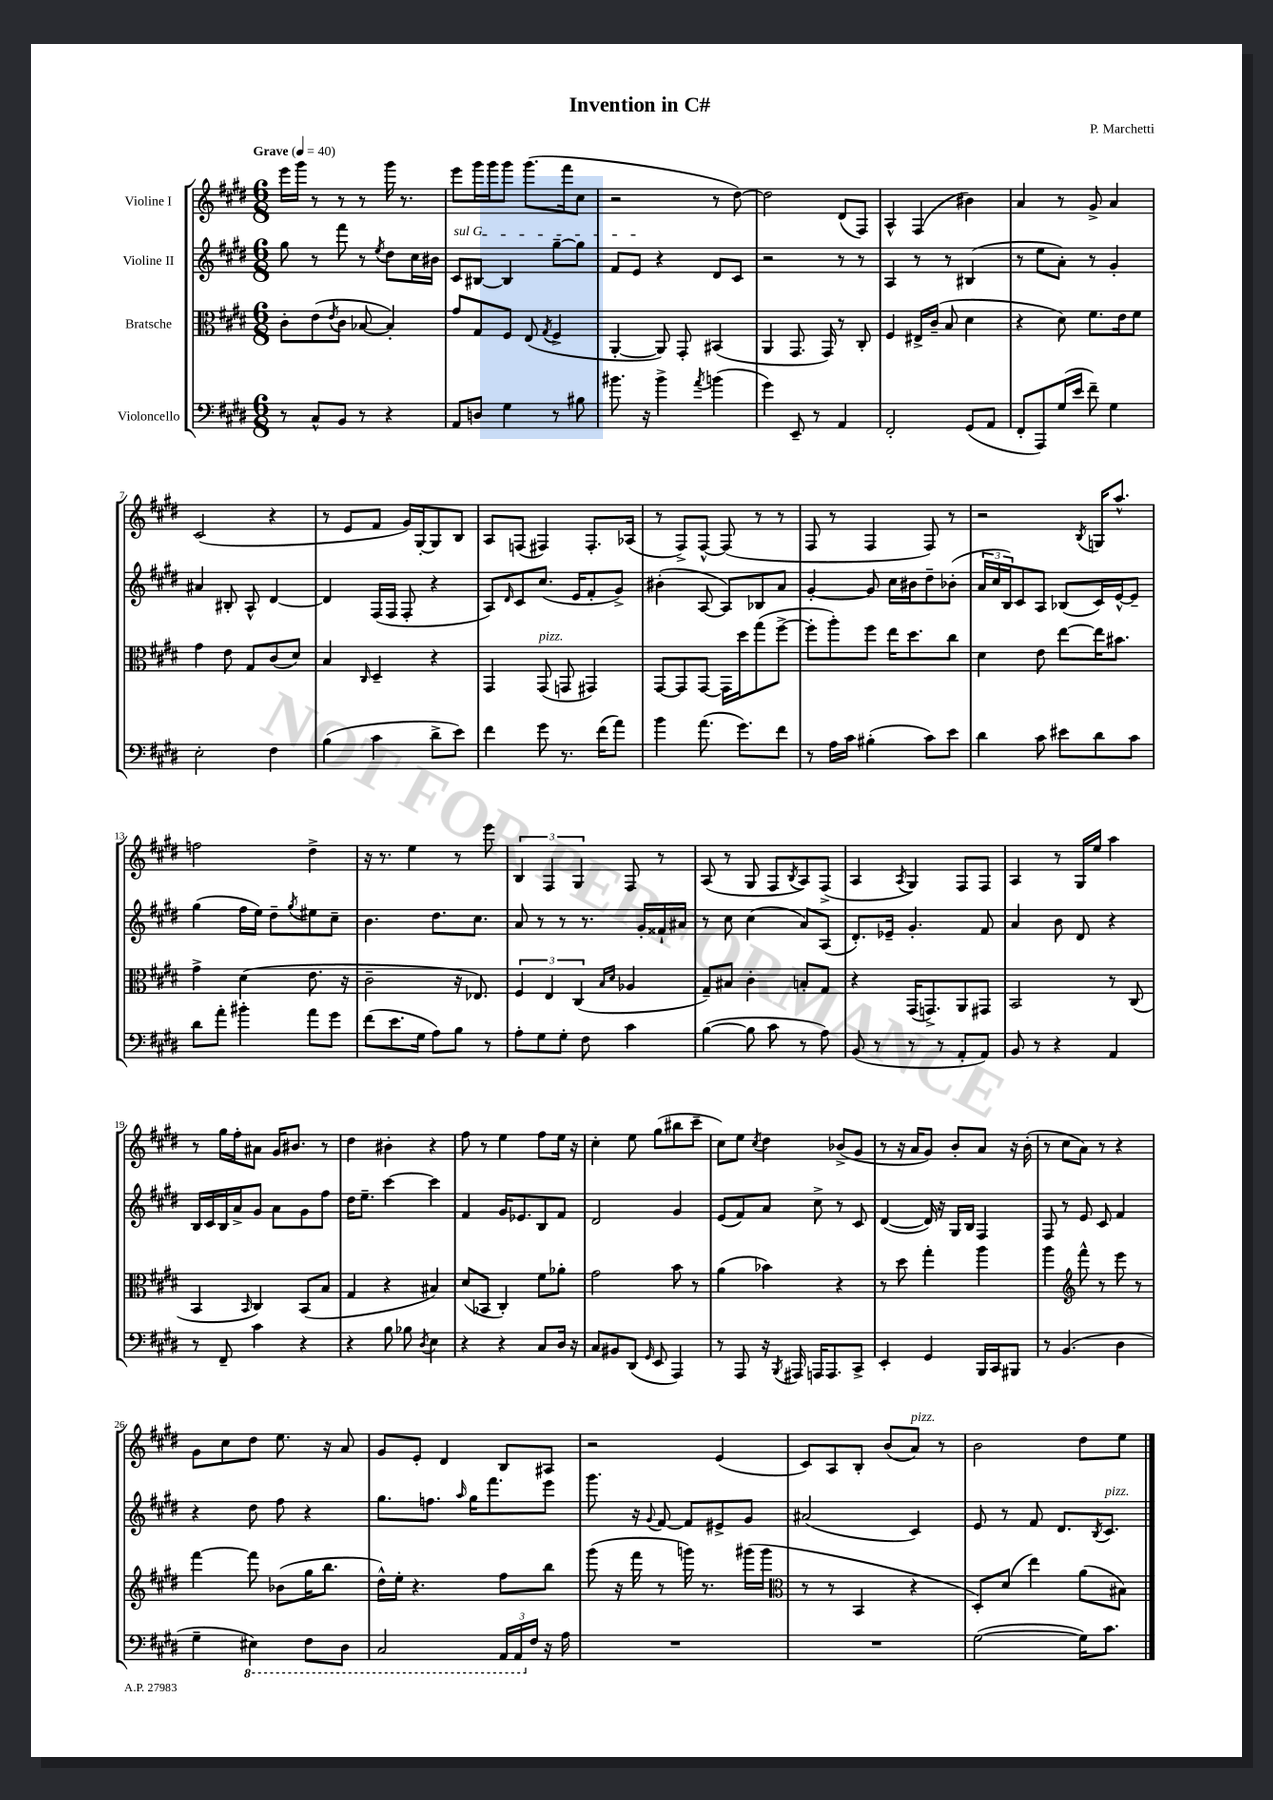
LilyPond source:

\header { title = "Invention in C#" composer = "P. Marchetti" }
<<
\new StaffGroup <<
\new Staff = "s0" \with { instrumentName = "Violine I" } {
    \clef treble \key e \major \numericTimeSignature \time 6/8 \tempo "Grave" 4 = 40
    e'''16 gis'''16 r8 r8 r8 gis'''16 r8. |
    e'''8 gis'''16 gis'''16 gis'''8 gis'''8.( fis'''16 cis''8 |
    r2 r8 dis''8~) |
    dis''2 dis'8( fis8) |
    a4-^ fis4( bis'4) |
    a'4 r8 gis'8-> a'4 |
    cis'2( r4 |
    r8 e'8 fis'8 gis'16) gis16~-. gis8 b8 |
    a8 f8( fis4) fis8.-. aes16( |
    r8 fis8->) fis8~-^ fis8( r8 r8 |
    fis8 r8 fis4 fis8) r8 |
    r2 \acciaccatura { b8 } g16 a''8.-^ |
    f''2 dis''4-> |
    r16 r8. e''4 r8 e'''8 |
    \tuplet 3/2 { b4 fis4 gis4 } fis8 r8 |
    a8( r8 gis8 fis8 \acciaccatura { b8 } a8) fis8->( |
    a4 \acciaccatura { a8 } gis4) fis8 fis8 |
    a4 r8 gis16 e''16 a''4 |
    r8 gis''16 fis''16-. ais'8 gis'16 bis'8. r8 |
    dis''4 bis'4-. r4 |
    fis''8 r8 e''4 fis''8 e''16 r16 |
    cis''4-. e''8 gis''8( bis''8 cis'''8-- |
    cis''8) e''8 \acciaccatura { cis''8 } dis''4 bes'8->( gis'8 |
    r8 r16 a'16 gis'8) b'8-. a'8 r16 b'16-.( |
    r8 cis''8 a'8) r8 r4 |
    gis'8 cis''8 dis''8 e''8. r16 a'8 |
    gis'8 e'8-. dis'4 b8 ais8 |
    r2 e'4( |
    cis'8) a8 b8-. b'8( a'8^\markup { \italic "pizz." }) r8 |
    b'2 dis''8 e''8 \bar "|." |
}
\new Staff = "s1" \with { instrumentName = "Violine II" } {
    \clef treble \key e \major \numericTimeSignature \time 6/8
    gis''8 r8 fis'''8 r8 \acciaccatura { e''8 } dis''8 cis''16 bis'16 |
    \once \override TextSpanner.bound-details.left.text = \markup { \italic "sul G" } cis'8\startTextSpan bis8~ bis4 gis''8~-- gis''8 |
    fis'8 e'8\stopTextSpan r4 dis'8 cis'8 |
    r2 r8 r8 |
    a4 r8 r8 bis4( |
    r8 e''8 a'8-.) r8 gis'4-. |
    ais'4 bis8-. a8-^ dis'4~ |
    dis'4 fis16( fis16 fis8-. r4 |
    a8) \grace { dis'16 } cis'8 cis''8.( e'16 fis'8-. gis'8->) |
    bis'4-.( a8~ a8) bes8 a'8 |
    gis'4~-. gis'8 cis''16 bis'16 dis''8-- bes'8-.( |
    \tuplet 3/2 { a'16 cis''16 b16) } cis'8 a8 bes8( cis'16) e'16~-^ e'8-- |
    gis''4( fis''16 e''16) dis''8-- \acciaccatura { gis''8 } eis''8 cis''8-- |
    b'4. dis''8. cis''8. |
    a'8 r8 r8 r8. gis'16-. fisis'16-! ais'16 |
    r8 cis''8 cis''4( a'8) a8( |
    dis'8.-.) ees'16-- gis'4.-. fis'8 |
    a'4 b'8 dis'8 r4 |
    b16 cis'16 b16 a'16-> gis'8 a'8 gis'8 fis''8 |
    dis''16 e''8.-- cis'''4~ cis'''4 |
    fis'4 gis'16 ees'8. b8 fis'8 |
    dis'2 gis'4 |
    e'8( fis'8) a'8 cis''8-> r8 cis'8 |
    dis'4~( dis'16) r16 gis16 b16 fis4 |
    fis8 r8 e'8 cis'8 fis'4 |
    r4 dis''8 fis''8 r4 |
    gis''8. f''8. \grace { a''16 } gis''16 fis'''8. e'''8 |
    gis'''8. r16 \appoggiatura { gis'8 } fis'8~ fis'8 eis'8-> gis'8 |
    ais'2( cis'4) |
    e'8 r8 fis'8 dis'8. \acciaccatura { b8 } cis'8.^\markup { \italic "pizz." } \bar "|." |
}
\new Staff = "s2" \with { instrumentName = "Bratsche" } {
    \clef alto \key e \major \numericTimeSignature \time 6/8
    cis'8-. e'8( \acciaccatura { e'8 } cis'8 bes8~ bes4-.) |
    gis'8 gis8 fis8 e8( \acciaccatura { gis8 } fis4-> |
    a,4~-. a,8) gis,8-. bis,4( |
    a,4 gis,8. gis,16) r8 cis8-. |
    fis4 eis16-> cis'16--( b8 dis'4 |
    r4 dis'8) fis'8. e'16 fis'8 |
    gis'4 e'8 gis8 cis'8( dis'8) |
    b4 \grace { cis16 } dis4-- r4 |
    gis,4 gis,8^\markup { \italic "pizz." }( g,8 gis,4) |
    gis,8~ gis,8 gis,8~ gis,16 dis''16 gis''8( fis''8~-> |
    fis''8-. a''8-.) fis''8 e''16 dis''8. cis''8 |
    dis'4 e'8 e''8~ e''16 bis'8. |
    gis'4-> dis'4( e'8. r16 |
    cis'2-- r16 ees8.) |
    \tuplet 3/2 { fis4 e4 cis4( } \grace { b16 dis'16 } aes4 |
    gis8--) bis8 cis'4-. b8-. gis8 |
    r4 gis,16( g,8.->) a,8 gis,8 |
    b,2 r8 cis8( |
    b,4 \grace { b,16 } cis4) b,8( b8 |
    gis4 r4 bis4) |
    dis'8( bes,8 cis4-.) fis'8 aes'8-. |
    gis'2 b'8 r8 |
    a'4( bes'4) r4 |
    r8 dis''8 gis''4-. a''4 |
    a''4 \clef treble fis'''8-^ r8 e'''8 r8 |
    fis'''4~ fis'''8 bes'8( gis''16 b''8. |
    dis''16-^) e''16-. r4. fis''8 b''8 |
    gis'''8( r16 fis'''16 r8 g'''16) r8. gis'''16( gis'''16 |
    \clef alto r8 r8 b,4 r4 |
    dis8-.) dis'8( e''4) a'8( bis8) \bar "|." |
}
\new Staff = "s3" \with { instrumentName = "Violoncello" } {
    \clef bass \key e \major \numericTimeSignature \time 6/8
    r8 cis8-^ b,8 r8 r4 |
    a,8 d8 gis4 r8 bis8 |
    bis'8. r16 bis'4-> \acciaccatura { a'8 } b'4( |
    gis'4) e,8-- r8 a,4 |
    fis,2-. gis,8( a,8 |
    fis,8-. a,,8) gis16( e'16 fis'8--) gis4 |
    e2-. fis4 |
    b4( cis'4 dis'8-> e'8) |
    fis'4 gis'8 r8. fis'16( a'8) |
    b'4 a'8.( gis'8.) fis'8 |
    r8 a16 cis'16 bis4-.( cis'8) e'8 |
    dis'4 cis'8 eis'8 dis'8 cis'8 |
    dis'8 a'8-. bis'4-. a'8 gis'8 |
    fis'8( e'8. gis16 a8) b8 r8 |
    a8-. gis8 gis8-. fis8 cis'4 |
    b4~( b8 cis'8 r8 a8) |
    b,8( r8 r8 r8 a,8-. a,8) |
    b,8 r8 r4 a,4 |
    r8 fis,8-- cis'4 r4 |
    r4 b8 bes8 \acciaccatura { dis8 } e4 |
    r4 r4 cis8 dis16 r16 |
    cis8 bis,8 dis,8( \grace { gis,16 } e,8 a,,4) |
    r8 a,,8 r16 \acciaccatura { b,,8 } ais,,16 a,,16 a,,8. cis,8-> |
    e,4-. gis,4 b,,16 cis,16 bis,,8 |
    r8 b,4.( dis4 |
    gis4-- \ottava #-1 eis,4) fis,8 dis,8 |
    cis,2 \tuplet 3/2 { a,,16 a,,16 \ottava #0 fis16 } r16 a16 |
    R2. |
    R2. |
    gis2~( gis16) cis'8. \bar "|." |
}
>>
>>
